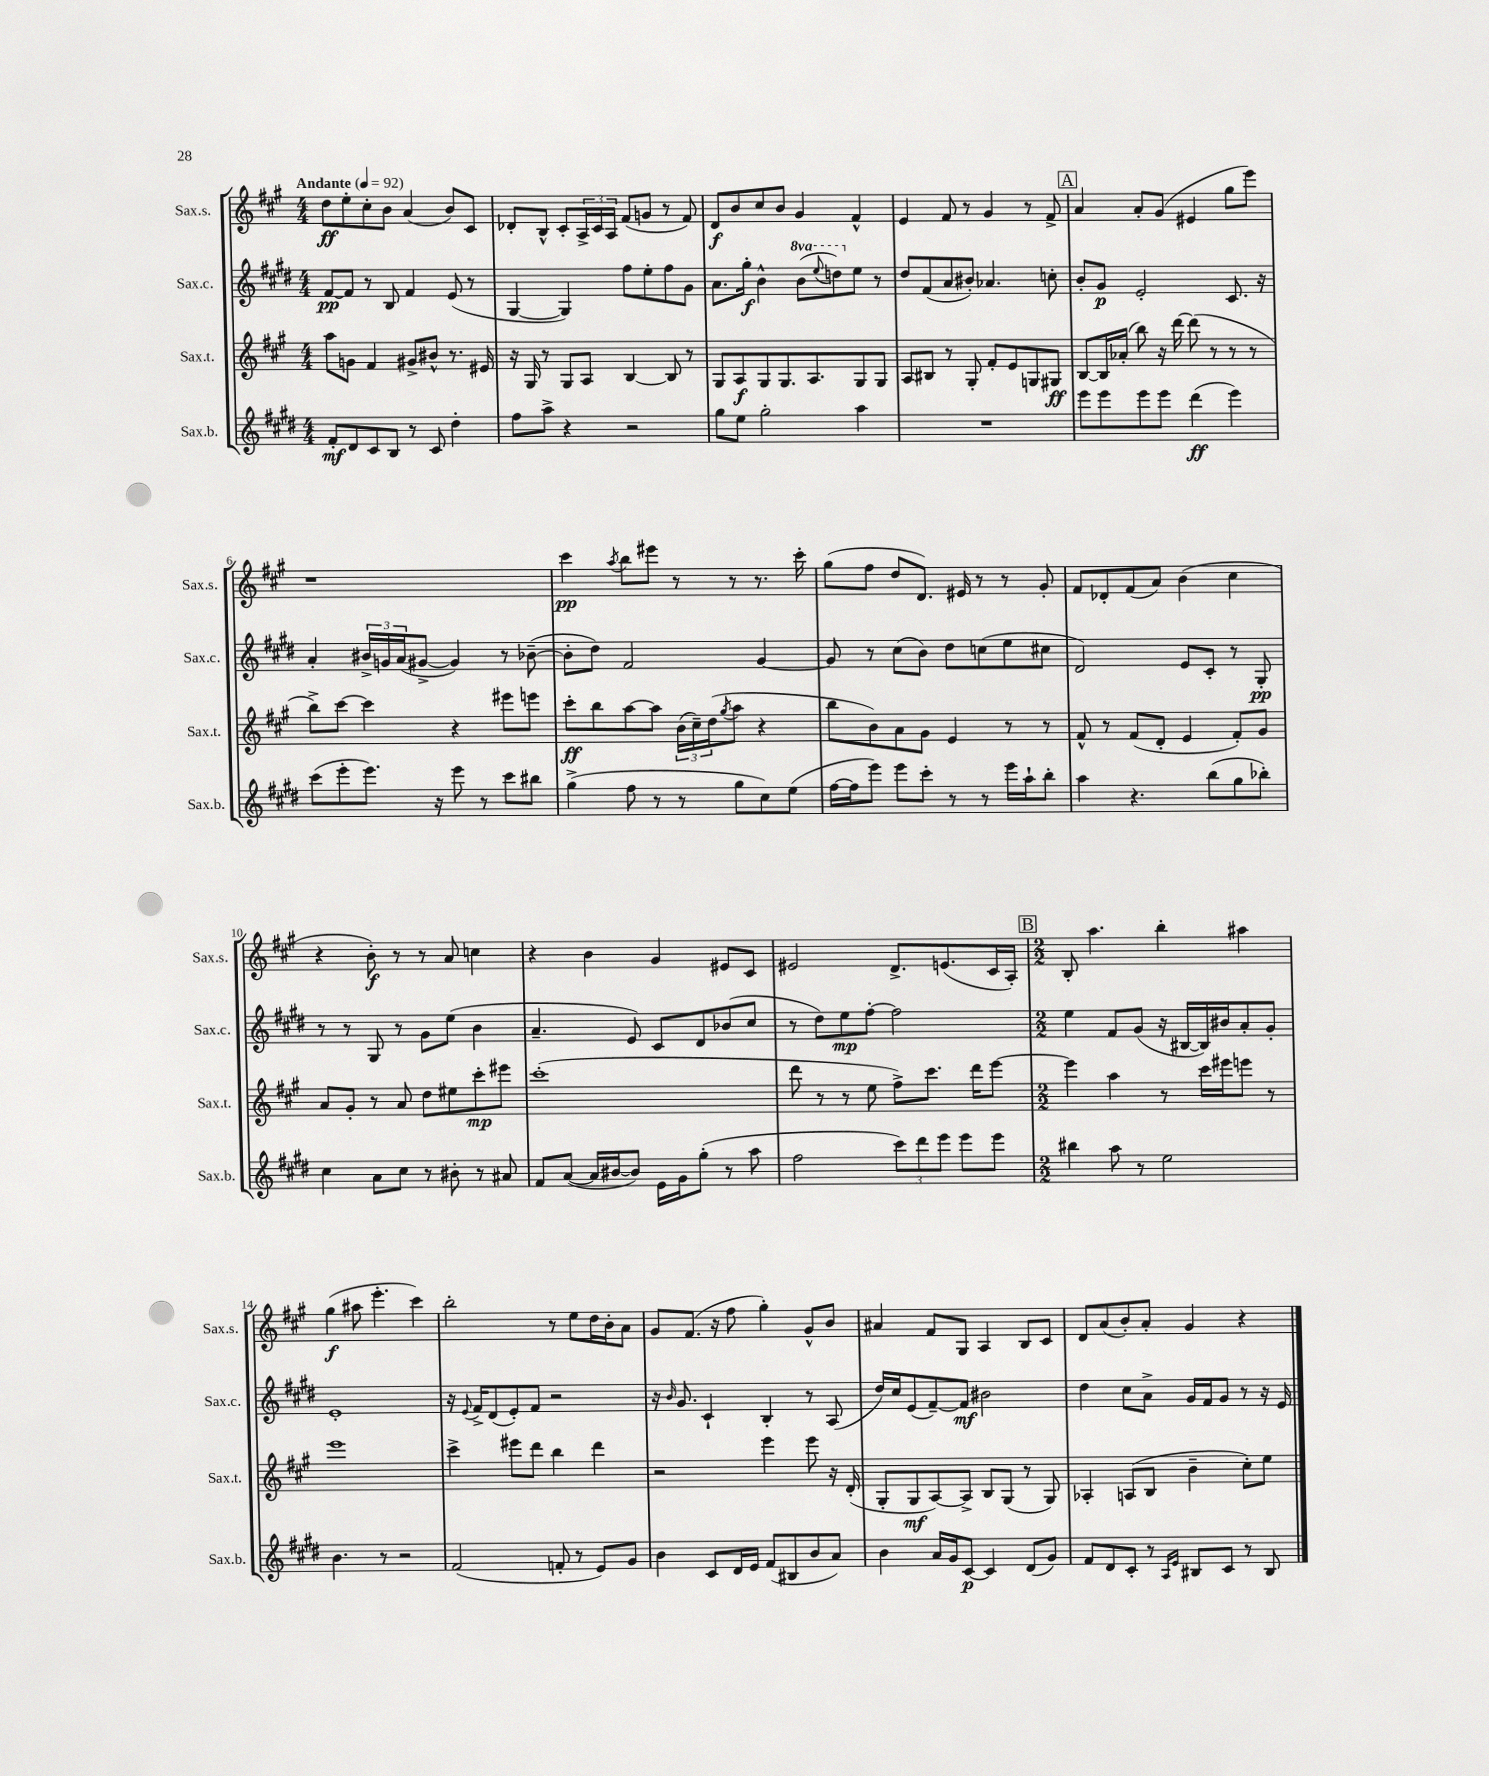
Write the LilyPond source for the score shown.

<<
\new StaffGroup <<
\new Staff = "s0" \with { instrumentName = "Sax.s." shortInstrumentName = "Sax.s." } {
    \clef treble \key a \major \numericTimeSignature \time 4/4 \tempo "Andante" 4 = 92
    d''8\ff e''8-. cis''8-. b'8 a'4( b'8) cis'8 |
    des'8-. b8-^ cis'8-. \tuplet 3/2 { a16-> cis'16 a16 } fis'8( g'8 r8 fis'8) |
    d'8\f b'8 cis''8 b'8 gis'4 fis'4-^ |
    e'4 fis'8 r8 gis'4 r8 fis'8-> |
    \mark \markup { \box "A" } a'4 a'8-. gis'8( eis'4 gis''8 e'''8) |
    r1 |
    cis'''4\pp \acciaccatura { a''8 } b''8 eis'''8 r8 r8 r8. cis'''16-. |
    gis''8( fis''8 d''8 d'8.) eis'16 r8 r8 gis'8-. |
    fis'8 des'8-. fis'8( a'8) b'4( cis''4 |
    r4 b'8-.\f) r8 r8 a'8 c''4 |
    r4 b'4 gis'4 eis'8 cis'8 |
    eis'2 d'8.-> e'8.( cis'16 a16-.) |
    \mark \markup { \box "B" } \numericTimeSignature \time 2/2 b8-. a''4. b''4-. ais''4 |
    gis''4\f( ais''8 e'''4.-. cis'''4) |
    b''2-. r8 e''8 d''16 b'16-. a'8 |
    gis'8 fis'8.( r16 fis''8 gis''4-.) gis'8-^ b'8 |
    ais'4 fis'8 gis8 a4 b8 cis'8 |
    d'8 a'8( b'8-.) a'8-. gis'4 r4 \bar "|." |
}
\new Staff = "s1" \with { instrumentName = "Sax.c." shortInstrumentName = "Sax.c." } {
    \clef treble \key e \major \numericTimeSignature \time 4/4 \set Staff.ottavationMarkups = #ottavation-simple-ordinals
    fis'8~\pp fis'8 r8 b8 fis'4 e'8( r8 |
    gis4~ gis4) fis''8 e''8-. fis''8 gis'8 |
    a'8. gis''16-.\f b'4-^ \ottava #1 b''8( \appoggiatura { e'''8 } d'''8) \ottava #0 e''8 r8 |
    dis''8 fis'8( a'8 bis'8-.) aes'4. c''8-. |
    \mark \markup { \box "A" } b'8-. gis'8\p e'2-. cis'8. r16 |
    a'4-. \tuplet 3/2 { bis'16-> g'16 a'16( } gis'8~-> gis'4) r8 bes'8~--( |
    bes'8-. dis''8) fis'2 gis'4~ |
    gis'8 r8 cis''8( b'8) dis''8 c''8( e''8 cis''8 |
    dis'2) e'8 cis'8-. r8 gis8-.\pp |
    r8 r8 gis8 r8 gis'8 e''8( b'4 |
    a'4.-- e'8) cis'8 dis'8 bes'8( cis''8 |
    r8 dis''8) e''8\mp fis''8~-. fis''2 |
    \mark \markup { \box "B" } \numericTimeSignature \time 2/2 e''4 fis'8 gis'8( r16 bis16~ bis16) bis'16 a'8-. gis'8-. |
    e'1-. |
    r16 \appoggiatura { e'8 } fis'16-> dis'8( e'8-.) fis'8 r2 |
    r16 \grace { b'16 } gis'8. cis'4-! b4-. r8 a8( |
    dis''16) cis''16 e'8( fis'8~--) fis'8\mf bis'2 |
    dis''4 cis''8 a'8-> gis'16 fis'16 gis'8 r8 r16 e'16 \bar "|." |
}
\new Staff = "s2" \with { instrumentName = "Sax.t." shortInstrumentName = "Sax.t." } {
    \clef treble \key a \major \numericTimeSignature \time 4/4
    a''8 g'8 fis'4 gis'8-> bis'8-^ r8. eis'16 |
    r16 gis16 r8 gis8 a8 b4~ b8 r8 |
    gis8 a8\f gis8 gis8. a8. gis8 gis8 |
    a8 bis8 r8 gis8-. fis'8-. e'8 g8 gis8\ff |
    \mark \markup { \box "A" } b8~ b16 aes'16-.( b''8) r16 d'''16~ d'''8( r8 r8 r8 |
    b''8->) cis'''8~ cis'''4 r4 eis'''8 e'''8 |
    cis'''8-.\ff b''8 a''8~ a''8 \tuplet 3/2 { b'16( cis''16--) d''16( } \acciaccatura { gis''8 } a''8 r4 |
    b''8 b'8) a'8 gis'8 e'4 r8 r8 |
    fis'8-^ r8 fis'8( d'8-. e'4 fis'8-.) gis'8 |
    a'8 gis'8-. r8 a'8 d''8 eis''8 cis'''8-.\mp eis'''8 |
    cis'''1-.( |
    d'''8 r8 r8 e''8 fis''8->) cis'''8. d'''16 e'''8~ |
    \mark \markup { \box "B" } \numericTimeSignature \time 2/2 e'''4 a''4 r8 cis'''16 eis'''16 e'''8 r8 |
    e'''1 |
    cis'''4-> eis'''8 d'''8 b''4 d'''4 |
    r2 e'''4 e'''8 r16 d'16-.( |
    gis8-. gis8\mf a8~) a8-> b8 gis8( r8 gis8) |
    aes4-. a8( b8 b'4-- cis''8-.) e''8 \bar "|." |
}
\new Staff = "s3" \with { instrumentName = "Sax.b." shortInstrumentName = "Sax.b." } {
    \clef treble \key e \major \numericTimeSignature \time 4/4
    fis'8-.\mf dis'8 cis'8 b8 r8 cis'8 dis''4-. |
    fis''8 a''8-> r4 r2 |
    gis''8 e''8 gis''2-. a''4 |
    R1 |
    \mark \markup { \box "A" } e'''8 e'''8 e'''8 e'''8 dis'''4\ff( e'''4) |
    cis'''8( e'''8-. e'''8.) r16 e'''8 r8 cis'''8 bis''8 |
    gis''4->( fis''8 r8 r8 gis''8 cis''8) e''8( |
    fis''16~ fis''16 e'''8) e'''8 cis'''8-. r8 r8 e'''16 a''16-! b''8-. |
    a''4 r4. b''8( gis''8 bes''8-.) |
    cis''4 a'8 cis''8 r8 bis'8-. r8 ais'8 |
    fis'8 a'8~( a'16 bis'16~ bis'8) e'16 gis'16 gis''8-.( r8 a''8 |
    fis''2 \tuplet 3/2 { cis'''8) dis'''8 e'''8 } e'''8 e'''8 |
    \mark \markup { \box "B" } \numericTimeSignature \time 2/2 bis''4 a''8 r8 e''2 |
    b'4. r8 r2 |
    fis'2( f'8-. r8 e'8) gis'8 |
    b'4 cis'8 dis'16 e'16 fis'8( bis8 b'8 a'8) |
    b'4 a'16 gis'16 cis'8~\p cis'4 dis'8( gis'8) |
    fis'8 dis'8 cis'8-. r8 \grace { a16 e'16 } bis8 cis'8 r8 bis8 \bar "|." |
}
>>
>>
